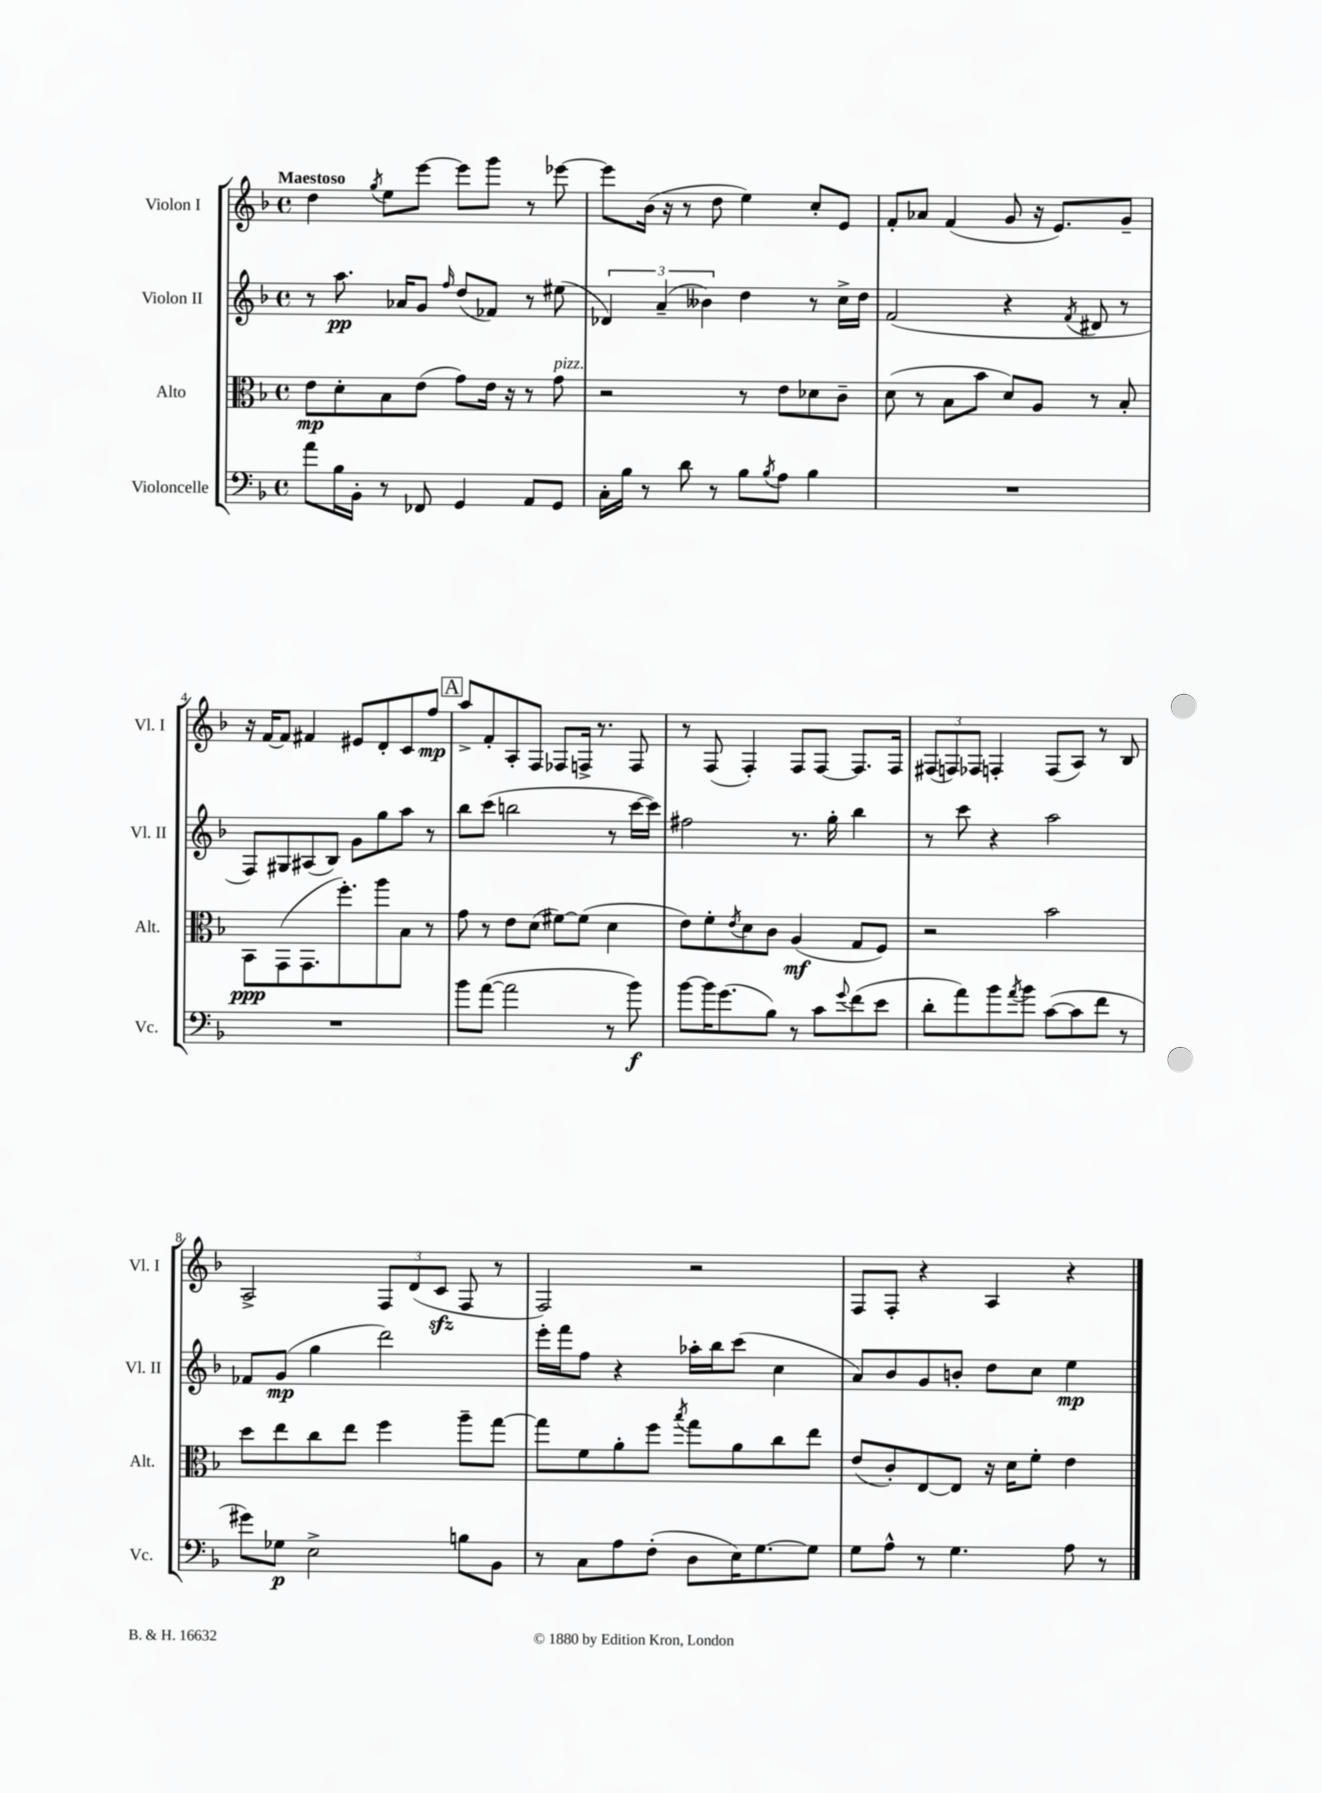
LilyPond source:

<<
\new StaffGroup <<
\new Staff = "s0" \with { instrumentName = "Violon I" shortInstrumentName = "Vl. I" } {
    \clef treble \key f \major \defaultTimeSignature \time 4/4 \tempo "Maestoso"
    d''4 \acciaccatura { g''8 } e''8 e'''8~ e'''8 g'''8 r8 ees'''8~ |
    ees'''8 bes'16( r16 r8 d''8 e''4) c''8-. e'8 |
    f'8-. aes'8 f'4( g'8 r16 e'8.) g'8-- |
    r16 f'16~ f'8 fis'4 eis'8 d'8-. c'8 f''8\mp |
    \mark \markup { \box "A" } a''8-> f'8-. a8-. f8 fes8 f16-> r8. f8 |
    r8 f8( f4-.) f8 f8~ f8. f16 |
    \tuplet 3/2 { fis8( f8) fes8 } f4-. f8( a8) r8 bes8 |
    a2-> \tuplet 3/2 { f8 d'8( c'8\sfz } f8 r8 |
    f2) r2 |
    f8 f8-. r4 a4 r4 \bar "|." |
}
\new Staff = "s1" \with { instrumentName = "Violon II" shortInstrumentName = "Vl. II" } {
    \clef treble \key f \major \defaultTimeSignature \time 4/4
    r8 a''8.\pp aes'16 g'8 \grace { f''16 } d''8( fes'8) r8 eis''8( |
    \tuplet 3/2 { des'4) a'4--( beses'4) } d''4 r8 c''16-> d''16 |
    f'2( r4 \acciaccatura { f'8 } dis'8 r8 |
    f8) gis8 ais8( bes8) g'8 g''8 a''8 r8 |
    \mark \markup { \box "A" } bes''8 c'''8( b''2 r8 c'''16~ c'''16) |
    fis''2 r8. g''16-. bes''4 |
    r8 c'''8 r4 a''2 |
    fes'8 g'8\mp( g''4 d'''2) |
    e'''16-. f'''16 f''8 r4 aes''16-. bes''16 c'''8( c''4 |
    a'8) bes'8 g'8 b'8-. d''8 c''8 e''4\mp \bar "|." |
}
\new Staff = "s2" \with { instrumentName = "Alto" shortInstrumentName = "Alt." } {
    \clef alto \key f \major \defaultTimeSignature \time 4/4
    e'8\mp d'8-. bes8 e'8( g'8) e'16 r16 r8 g'8^\markup { \italic "pizz." } |
    r2 r8 e'8 des'8 c'8-- |
    d'8( r8 bes8 bes'8 d'8) a8 r8 bes8-. |
    bes,8\ppp g,8( g,8. f''8.-.) a''8 bes8 r8 |
    \mark \markup { \box "A" } g'8 r8 e'8 d'8( fis'8~) fis'8( d'4 |
    e'8) f'8-. \acciaccatura { e'8 } d'8 c'8 a4\mf( g8 f8) |
    r2 bes'2 |
    d''8 e''8 c''8 e''8 f''4 a''8-- g''8~ |
    g''8 f'8 a'8-. f''8 \acciaccatura { bes''8 } g''8 a'8 c''8 e''8 |
    e'8( c'8-.) e8~ e8 r16 d'16 f'8-. e'4 \bar "|." |
}
\new Staff = "s3" \with { instrumentName = "Violoncelle" shortInstrumentName = "Vc." } {
    \clef bass \key f \major \defaultTimeSignature \time 4/4
    a'8 bes16 bes,16-. r8 fes,8 g,4 a,8 g,8 |
    c16-. bes16 r8 d'8 r8 bes8 \acciaccatura { bes8 } a8 bes4 |
    R1 |
    R1 |
    \mark \markup { \box "A" } bes'8 a'8~( a'2 r8 bes'8\f) |
    bes'8~ bes'16 g'8.( bes8) r8 c'8 \appoggiatura { g'8 } f'8( e'8 |
    d'8-. a'8) bes'8 \acciaccatura { a'8 } bes'8 c'8~( c'8 f'8 r8 |
    gis'8) ges8\p e2-> b8 bes,8 |
    r8 c8 a8 f8-.( d8 e16) g8.~ g8 |
    g8 a8-^ r8 g4. a8 r8 \bar "|." |
}
>>
>>
